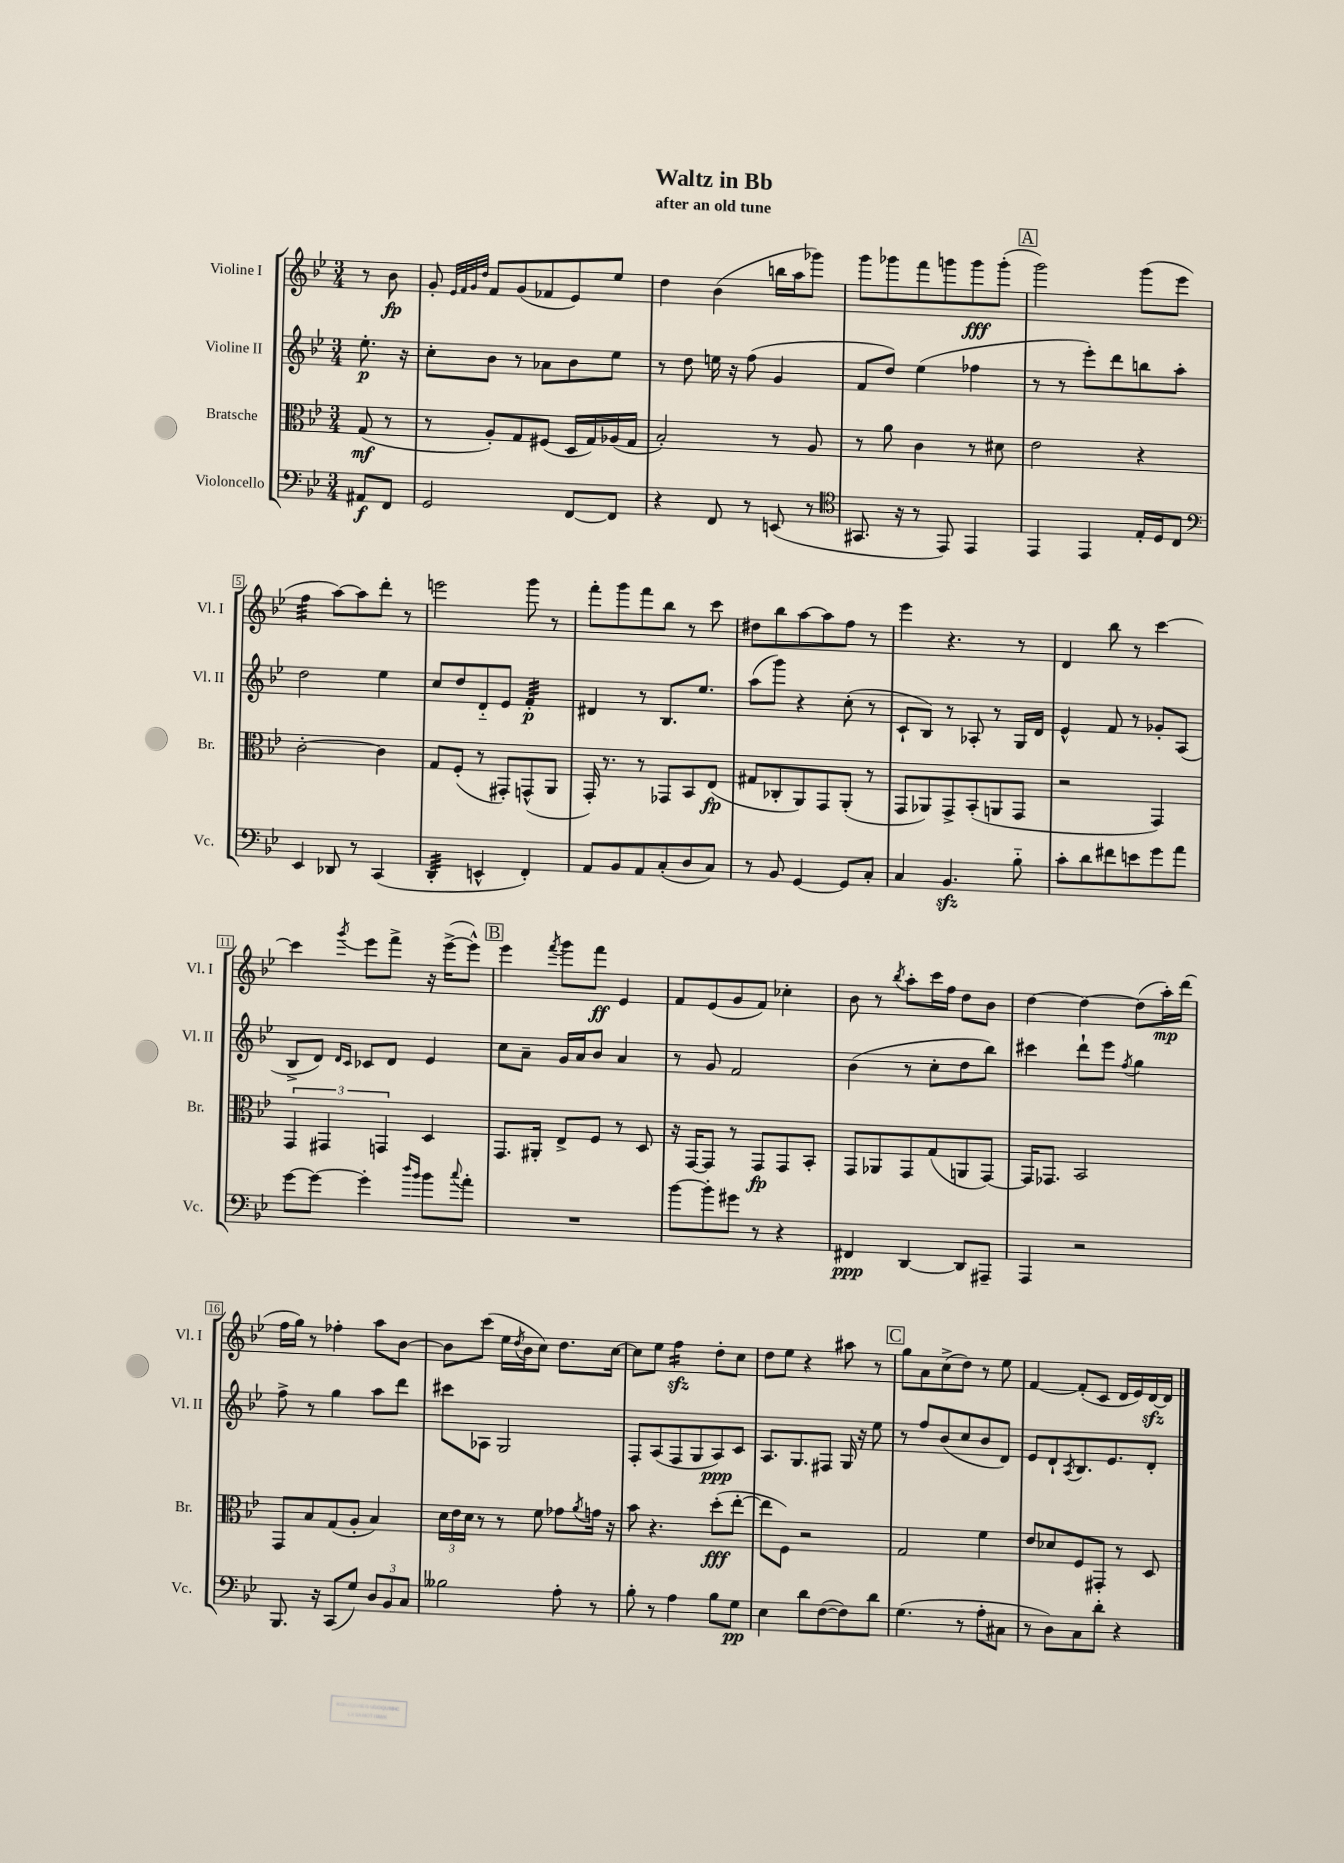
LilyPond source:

\header { title = "Waltz in Bb" subtitle = "after an old tune" }
<<
\new StaffGroup <<
\new Staff = "s0" \with { instrumentName = "Violine I" shortInstrumentName = "Vl. I" } {
    \clef treble \key bes \major \numericTimeSignature \time 3/4 \partial 4
    r8 bes'8\fp |
    g'8-. \grace { ees'32 f'32 g'32 d''32 } f'8 g'8( fes'8 ees'8) ees''8 |
    d''4 bes'4( b''16 a''16 ges'''8) |
    g'''8 ges'''8 f'''8 g'''8 g'''8\fff g'''8-.( |
    \mark \markup { \box "A" } g'''2) g'''8( ees'''8 |
    f''4:32 a''8~) a''8 d'''8-. r8 |
    e'''2 g'''8 r8 |
    f'''8-. g'''8 f'''8 bes''8 r8 c'''8 |
    dis''8 bes''8 a''8~ a''8 f''8 r8 |
    ees'''4 r4. r8 |
    d'4 bes''8 r8 c'''4~ |
    c'''4 \acciaccatura { g'''8 } ees'''8 f'''8-> r16 ees'''16~->( ees'''8-^) |
    \mark \markup { \box "B" } ees'''4 \acciaccatura { f'''8 } g'''8 f'''8\ff ees'4 |
    f'8 ees'8( g'8 f'8) ces''4-. |
    bes'8 r8 \acciaccatura { bes''8 } a''8-. c'''16 f''16 d''8 bes'8 |
    d''4~ d''4~ d''8( a''16-.\mp) d'''16( |
    f''16 g''16) r8 fes''4-. a''8 bes'8~ |
    bes'8 c'''8( ees''16 \acciaccatura { d''8 } bes'16 c''8) d''8. c''16~ |
    c''8 ees''8 f''4:16\sfz d''8-. c''8 |
    d''8 ees''8 r4 ais''8 r8 |
    \mark \markup { \box "C" } g''8 a'8 c''8->( d''8) r8 ees''8 |
    f'4~ f'8-.( c'8 d'16 ees'16) d'16~\sfz d'16 \bar "|." |
}
\new Staff = "s1" \with { instrumentName = "Violine II" shortInstrumentName = "Vl. II" } {
    \clef treble \key bes \major \numericTimeSignature \time 3/4 \partial 4
    ees''8.-.\p r16 |
    c''8-. bes'8 r8 aes'8 bes'8 ees''8 |
    r8 d''8 e''16 r16 f''8( g'4 |
    f'8 d''8) ees''4( fes''4 |
    \mark \markup { \box "A" } r8 r8 ees'''8-.) d'''8 b''8 a''8-. |
    d''2 ees''4 |
    c''8 d''8 d'8-_ ees'8 f'4:32-.\p |
    dis'4 r8 bes8. ees''8. |
    a''8( g'''8) r4 c''8-.( r8 |
    c'8-! bes8) r8 aes8-. r8 g16 d'16 |
    ees'4-^ f'8 r8 ges'8-. a8( |
    bes8-> d'8) \grace { d'16 c'16 } ces'8 d'8 ees'4 |
    \mark \markup { \box "B" } c''8 a'8-- g'16 a'16 bes'8 a'4 |
    r8 g'8 f'2 |
    bes'4( r8 c''8-. d''8 bes''8) |
    cis'''4 d'''8-! ees'''8 \acciaccatura { f''8 } g''4 |
    f''8-> r8 g''4 a''8 d'''8 |
    cis'''8 aes8 g2 |
    f8-. a8( f8 g8 a8\ppp) c'8 |
    a8. g8. fis8 g16 r16 ees''8 |
    \mark \markup { \box "C" } r8 f''8 bes'8( c''8 bes'8 d'8) |
    ees'8 d'8-! \acciaccatura { a8 } bes8. ees'8. d'8-. \bar "|." |
}
\new Staff = "s2" \with { instrumentName = "Bratsche" shortInstrumentName = "Br." } {
    \clef alto \key bes \major \numericTimeSignature \time 3/4 \partial 4
    g8\mf( r8 |
    r8 a8-.) g8 fis8( d16 g16) aes16( g16 |
    bes2-.) r8 a8 |
    r8 a'8 c'4 r8 dis'8 |
    \mark \markup { \box "A" } ees'2 r4 |
    c'2~-. c'4 |
    g8 f8-.( r8 gis,8-.) g,8-^( a,8 |
    g,16-.) r8. r8 ges,8 bes,8 ees8\fp( |
    gis8 ces8-. a,8) g,8 a,8-.( r8 |
    g,8 aes,8) g,8-> bes,8-.( a,8 g,8 |
    r2 g,4) |
    \tuplet 3/2 { g,4 gis,4 g,4 } d4 |
    \mark \markup { \box "B" } g,8. ais,16-. ees8-> f8 r8 d8 |
    r16 g,16~ g,8 r8 g,8\fp g,8 bes,8-. |
    g,8 aes,8 g,8 g8( a,8 g,8~) |
    g,16 ges,8. bes,2 |
    g,8 bes8 g8( a8-. bes4) |
    \tuplet 3/2 { d'16 ees'16 d'16 } r8 r8 f'8 ges'8 \acciaccatura { a'8 } g'16 r16 |
    bes'8 r4. d''8-.\fff( ees''8~-. |
    ees''8 f8) r2 |
    \mark \markup { \box "C" } g2 f'4 |
    ees'8 des'8 f8 gis,8-. r8 d8 \bar "|." |
}
\new Staff = "s3" \with { instrumentName = "Violoncello" shortInstrumentName = "Vc." } {
    \clef bass \key bes \major \numericTimeSignature \time 3/4 \partial 4
    ais,8\f f,8 |
    g,2 f,8~ f,8 |
    r4 f,8 r8 e,8( r8 |
    \clef tenor gis,8. r16 r8 ees,8) ees,4 |
    \mark \markup { \box "A" } ees,4 ees,4 ees16-. d16 c8 |
    \clef bass ees,4 des,8 r8 c,4( |
    d,4:32-. e,4-^ f,4-.) |
    a,8 bes,8 a,8 c8-.( d8 c8) |
    r8 bes,8 g,4~ g,8 c8-. |
    c4 bes,4.\sfz bes8-_ |
    c'8-. d'8 fis'8 e'8 g'8 a'8 |
    g'8~ g'8~ g'4-. \grace { d''16 bes'16 } bes'8 \appoggiatura { c''8 } a'8-. |
    \mark \markup { \box "B" } R2. |
    bes'8~ bes'8-. gis'8 r8 r4 |
    fis,4\ppp d,4~ d,8 ais,,8-- |
    a,,4 r2 |
    bes,,8. r16 c,8( g8) \tuplet 3/2 { d8 bes,8 c8 } |
    beses2 a8-. r8 |
    bes8-. r8 a4 bes8 g8\pp |
    ees4 d'8 f8~( f8) d'8 |
    \mark \markup { \box "C" } g4.( r8 a8-. cis8 |
    r8 d8) c8 d'8-. r4 \bar "|." |
}
>>
>>
\layout { \context { \Score \override BarNumber.stencil = #(make-stencil-boxer 0.1 0.3 ly:text-interface::print) } }
